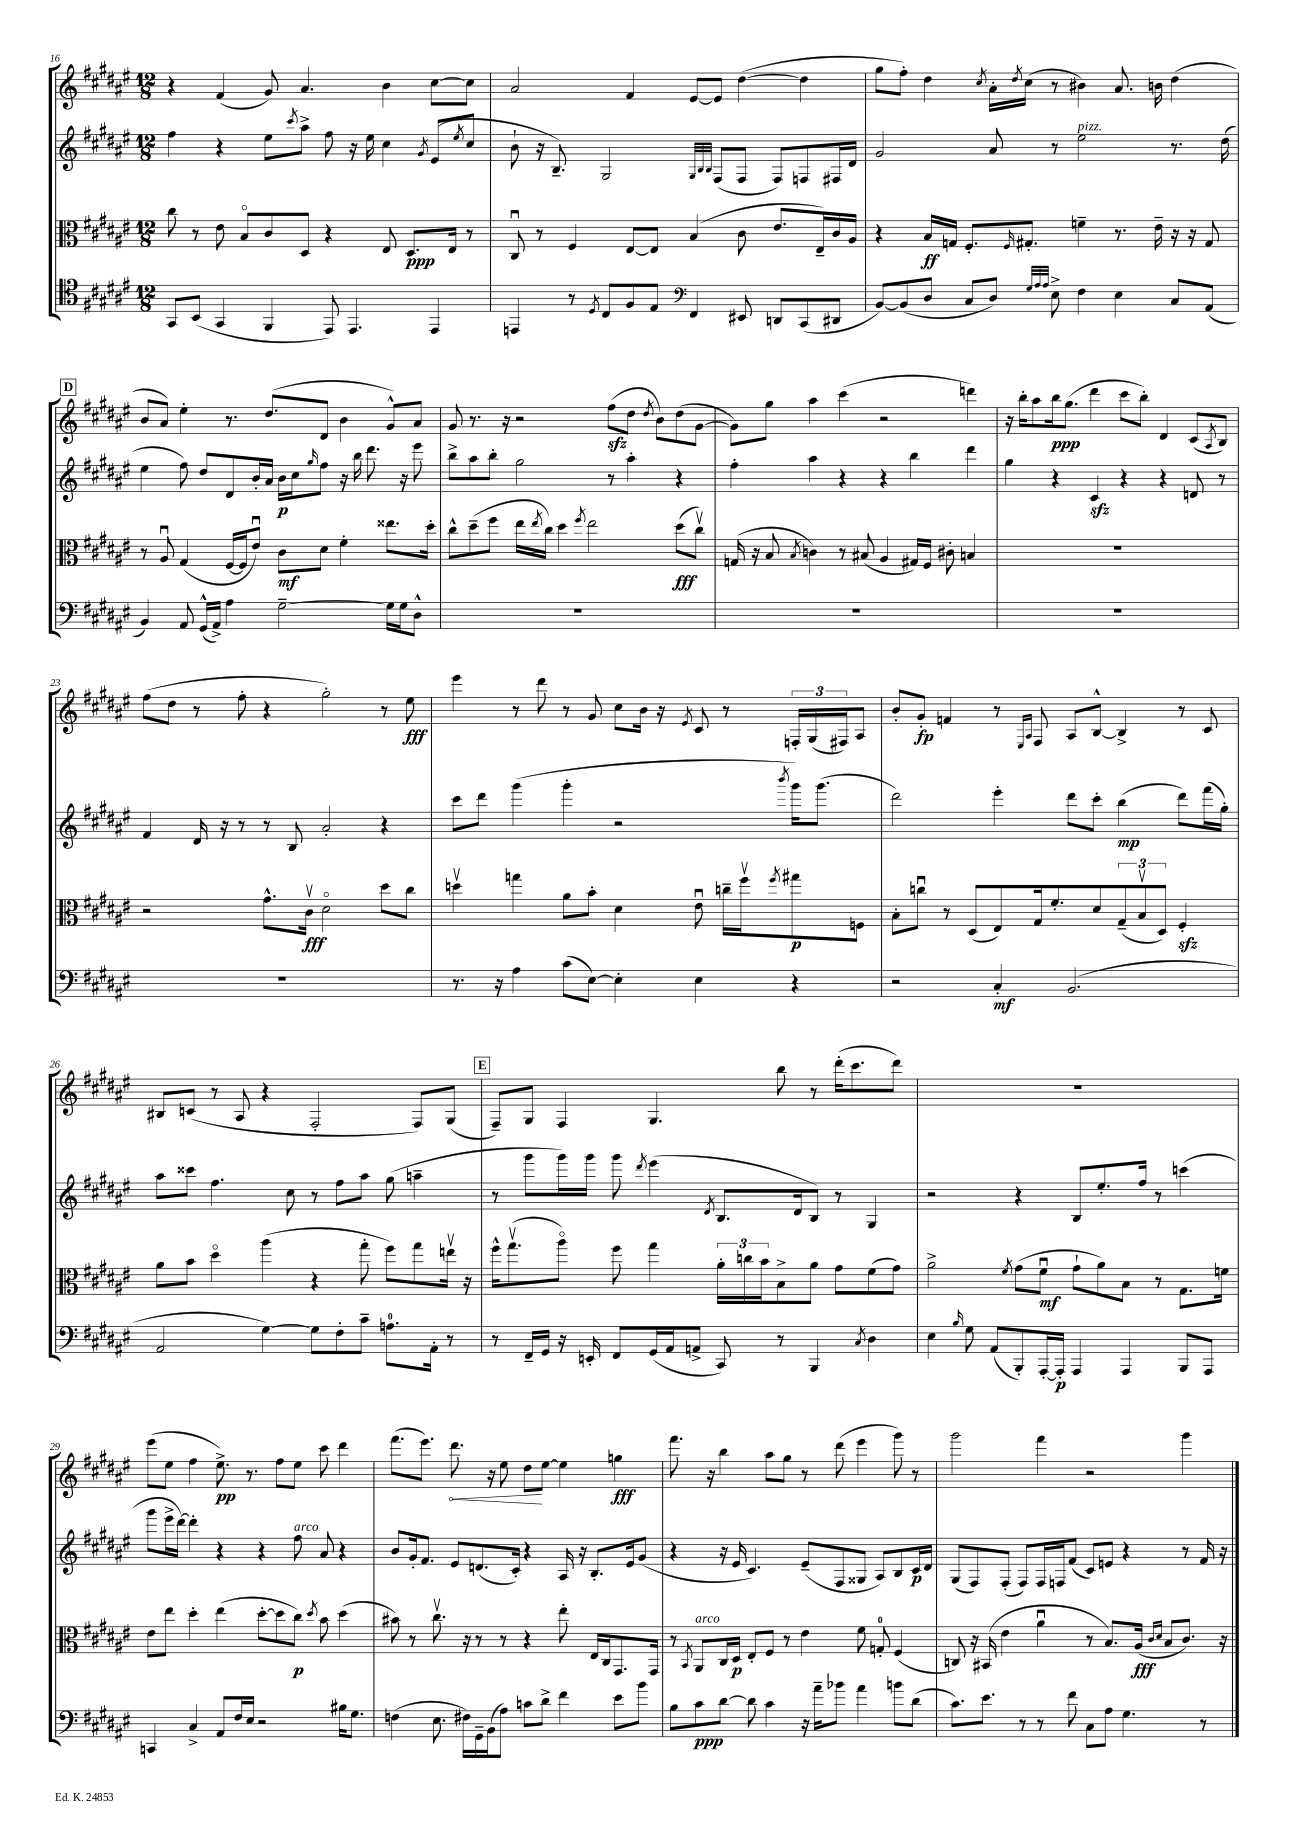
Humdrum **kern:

**kern	**kern	**kern	**kern
*staff4	*staff3	*staff2	*staff1
*clefC4	*clefC3	*clefG2	*clefG2
*k[f#c#g#d#a#e#]	*k[f#c#g#d#a#e#]	*k[f#c#g#d#a#e#]	*k[f#c#g#d#a#e#]
*M12/8	*M12/8	*M12/8	*M12/8
8GG#/L	8cc#\	4ff#\	4r
(8BB/J	8r	.	.
4GG#/	8e#\	4r	(4f#/
.	8Bo/L	.	.
4FF#/	8c#/	8ee#\L	8g#/)
.	.	8qccc#/	.
.	8D#/J	8aa#^\J	4.a#/
8EE#/)	4r	8ff#\	.
4.EE#/	.	16r	.
.	.	16ee#\	.
.	8E#/	4cc#\	4b\
.	8.D#/L	.	.
.	.	8qg#/	.
4EE#/	.	(8e#/L	[8cc#\L
.	16E#/Jk	.	.
.	.	8qee#/	.
.	8r	8cc#/J	8cc#\]J
=	=	=	=
4EE/	8C#u/	8b`\	2a#/
.	8r	16r	.
.	.	8.B~/)	.
8r	4F#/	.	.
8qD#/	.	.	.
8C#/L	.	2G#/	.
8F#/	[8E#/L	.	4f#/
8E#/J	8E#/]J	.	.
*clefF4	*	*	*
4FF#/	(4B/	.	[8e#/L
.	.	32qqG#/LLL	.
.	.	32qqB/	.
.	.	32qqB/JJJ	.
.	.	(8F#/L	8e#/]J
8EE#/	8c#\	8F#/J	([4dd#\
8DD/L	8.e#/L	8F#/L)	.
(8CC#/	.	8F/	4dd#\]
.	16E#~/L)	.	.
8DD#/J	16c#/	16F#/L	.
.	16A#/JJ	16d#/JJ	.
=	=	=	=
[8BB/L)	4r	2g#/	8gg#\L
(8BB/]	.	.	8ff#'\J)
8D#/J	16B/LL	.	4dd#\
.	16G/JJ	.	.
8C#/L	8.F#'/L	.	.
.	.	.	8qcc#/
8D#/J)	.	8a#/	16a#'\LL
.	16qqF#/	.	8qdd#/
.	8.G#'/J	.	(16cc#\JJ
32qqG#/LLL	.	.	.
32qqA#/	.	.	.
32qqA#/JJJ	.	.	.
8E#^\	.	8r	8r
4F#\	4f~\	2ee#\	4b#\)
4E#\	8.r	.	8.a#/
.	16e#~\	.	16b\
8C#/L	16r	8.r	(4dd#\
.	16r	.	.
(8AA#/J	8G#/	.	.
.	.	(16dd#\	.
=	=	=	=
4BB/)	8r	4ee#\	8b/L
.	8A#u/	.	8a#/J)
8AA#/	(4G#/	8ff#\)	4ee#'\
(16GG#^^/LL	.	8dd#/L	.
16AA#^/JJ)	.	.	.
4A#\	[16F#/LL	8d#/	8.r
.	16F#/]J	.	.
.	8e#u/J)	16b'/L	.
.	.	16a#/JJ	(8.dd#/L
[2G#~\	8c#\L	16b\LL	.
.	.	16cc#\J	.
.	.	16qqgg#/	.
.	8d#\J	8ff#\J	8d#/J
.	4f#'\	16r	4b\
.	.	16bb\	.
.	.	8.ddd#\	.
16G#\]LL	8.ee##\L	.	8g#^^/L)
16G#\J	.	16r	.
8D#^^\J	.	8eee#\	8a#/J
.	16dd#'\Jk	.	.
=	=	=	=
1.r	8cc#^^\L	8bb^\L	8g#/
.	(8dd#~\	8aa#\	8.r
.	8ff#\J	8bb'\J	.
.	.	.	16r
.	16ee#\LL	2gg#\	2r
.	8qee#/	.	.
.	16cc#\JJ)	.	.
.	4dd#\	.	.
.	8qff#/	.	.
.	2ee#\	.	.
.	.	8r	(8ff#\L
.	.	4aa#'\	8dd#\J
.	.	.	8qdd#/
.	.	.	8b\L)
.	(8dd#\L	4r	(8dd#\
.	8cc#v\J)	.	[8g#\J
=	=	=	=
1.r	(16G/	4ff#'\	8g#\]L)
.	16r	.	.
.	8B/	.	8gg#\J
.	8qB/	.	.
.	4c\)	4aa#\	4aa#\
.	8r	4r	(4ccc#\
.	(8B#/	.	.
.	4A#/	4r	2r
.	16G#/LL)	4bb\	.
.	16F#/JJ	.	.
.	8c#'\	.	.
.	4B/	4ddd#\	4ddd\)
=	=	=	=
1.r	1.r	4gg#\	16r
.	.	.	16bb'\LK
.	.	.	8aa#\
.	.	4r	16bb\k
.	.	.	(8.gg#\J
.	.	4c#/	4ddd#\
.	.	4r	8ccc#\L
.	.	.	8bb'\J)
.	.	4r	4d#/
.	.	8d/	(8c#/L
.	.	.	8qA#/
.	.	8r	8B/J)
=	=	=	=
1.r	2r	4f#/	(8ff#\L
.	.	.	8dd#\J
.	.	16d#/	8r
.	.	16r	.
.	.	8r	8ff#'\
.	8.g#^^\L	8r	4r
.	.	8B/	.
.	16c#v\Jk	.	.
.	2d#o\	2a#'/	2gg#'\)
.	8dd#\L	4r	8r
.	8cc#\J	.	8ee#\
=	=	=	=
8.r	4ddv\	8ccc#\L	4eee#\
.	.	8ddd#\J	.
16r	.	.	.
4A#\	4gg\	(4ggg#\	8r
.	.	.	8ddd#\
(8c#\L	8a#\L	4ggg#'\	8r
[8E#\J)	8b'\J	.	8g#/
4E#'\]	4d#\	2r	8cc#\L
.	.	.	16b\Jk
.	.	.	16r
.	.	.	8qe#/
4E#\	8e#u\	.	8c#/
.	16cc~\LL	.	8r
.	16ff#v\J	.	.
.	8qff#/	8qbbb/	.
4r	8gg#\	16ggg#\LK)	24F'/LL
.	.	.	(24G#/
.	.	(8.ggg#\J	.
.	.	.	24F#/J)
.	8F\J	.	8A#/J
=	=	=	=
2r	8B'\L	2ddd#\)	8b'/L
.	8ccu\J	.	8g#'/J
.	8r	.	4f/
.	(8D#/L	.	.
4C#'/	8E#/)	4eee#'\	8r
.	.	.	16qqE#/LL
.	.	.	16qqA#/JJ
.	16G#/k	.	8F#/
.	8.f#'/	.	.
(2.BB/	.	8ddd#\L	8A#/L
.	8d#/	8ccc#'\J	[8B^^/J
.	(12G#~/	(4bb\	4B^/]
.	12Bv/	.	.
.	12D#/J)	.	.
.	4F#'/	8ddd#\L)	8r
.	.	(16fff#\L	8c#/
.	.	16gg#'\JJ)	.
=	=	=	=
2AA#/	8a#\L	8aa#\L	8B#/L
.	8b\J	8ccc##\J	(8c/J
.	4dd#o\	4.ff#\	8r
.	.	.	8A#/
[4G#\)	(4aa#\	.	4r
.	.	8cc#\	.
8G#\]L	4r	8r	2F#'/
8F#'\	.	8ff#\L	.
8c#~\J	8gg#'\	8aa#\J	.
8.A\L	8ff#\L)	(8gg#\	.
.	8gg#\	4aa~\	8F#/L)
16AA#'\Jk	.	.	.
8r	16eev\Jk	.	(8G#/J
.	16r	.	.
=	=	=	=
8r	16ff#^^\LK	8r	8F#~/L)
.	(8.gg#v\	.	.
16FF#~/LL	.	8ggg#\L	8G#/J
16GG#/JJ	.	.	.
16r	8aa#o\J)	16ggg#\L)	4F#/
16EE'/	.	16ggg#\JJ	.
8FF#/L	8ff#\	8ggg#\	.
.	.	8qddd#/	.
(16GG#/L	4gg#\	(4eee#\	4.G#/
16AA#/J	.	.	.
8AA^/J	.	.	.
.	.	8qd#/	.
8CC#/)	24a#'\LL	8.B/L	.
.	24cc\	.	.
.	24b\J	.	.
8r	8B^\	.	8bb\
.	.	16d#/k	.
4BBB/	8a#\J	8B/J)	8r
.	8g#\L	8r	(16ddd#'\LK
.	.	.	8.ccc#\
8qC#/	.	.	.
4D#\	(8f#\	4G#/	.
.	8g#\J)	.	8ddd#\J)
=	=	=	=
4E#\	2a#^\	2r	1.r
16qqB/	.	.	.
8G#\	.	.	.
(8AA#/L	.	.	.
.	8qf#/	.	.
8BBB'/)	(8g#\L	4r	.
[16AAA#'/L	8f#u\J	.	.
16AAA#'/]JJ	.	.	.
4AAA#/	8g#`\L	8B/L	.
.	8a#\)	8.ee#'/	.
4AAA#/	8B\J	.	.
.	.	16ff#/Jk	.
.	8r	8r	.
8BBB/L	8.G#\L	(4ccc\	.
8AAA#/J	.	.	.
.	16f\Jk	.	.
=	=	=	=
4CC/	8e#\L	8ggg#\L	(8eee#\L
.	8ee#\J	16eee#^\L	8ee#\J
.	.	[16ddd#\JJ)	.
4C#^/	4dd#'\	4ddd#'\]	4ff#\
8AA#/L	(4ee#\	4r	8.ee#^\)
16F#/L	.	.	.
16E#/JJ	.	.	8.r
2r	[8dd#'\L	4r	.
.	8dd#\]	.	8ff#\L
.	8cc#\J)	8ff#\	8ee#\J
.	8qdd#/	.	.
.	8b\	8a#/	8ccc#\
16B#\LK	(4dd#\	4r	4ddd#\
8.G#\J	.	.	.
=	=	=	=
(4F\	8b#\)	8b/L	(8.fff#\L
.	8r	16g#'/k	.
.	.	8.f#/J	8.eee#\J)
8.E#\	8.cc#v\	.	.
.	.	8e#/L	8.ddd#\
16F#\LL)	16r	.	.
16GG#~\	8r	(8.d/	.
(16BB\J	.	.	16r
8A#\J)	8r	.	8ee#\
.	.	16c#'/Jk)	.
8c\L	4r	4r	8dd#\L
8d#^\J	.	.	[8ee#\J
4f#\	8ee#'\	16A#/	4ee#\]
.	.	16r	.
.	16E#/LL	8.B'/L	.
.	16C#/J	.	.
8e#\L	8.GG#/	.	4gg\
.	.	16e#/k	.
8b\J	.	(8g#/J	.
.	16GG#/Jk	.	.
=	=	=	=
8B\L	8r	4r	8.fff#\
.	8qBB/	.	.
8c#\	8AA#/L	.	.
.	.	.	16r
[8d#\J	16C#/L	16r	4bb\
.	16D#/JJ	16e#/	.
8d#\]	8E#'/L	4.c#/)	.
4c#\	8F#/J	.	8aa#\L
.	8r	.	8gg#\J
16r	4e#\	(8e#~/L	8r
16a#~\LK	.	.	.
8b-\J	.	8F#/	(8ddd#\
4a#\	8f#\	8G##/J	4eee#\
.	8G'/	8A#/L)	.
8b\L	(4F#/	8B/	8ggg#\)
(8d#\J	.	16c#/L	8r
.	.	16d#/JJ	.
=	=	=	=
8.c#\L)	8C/)	(8G#/L	2ggg#\
.	16r	8F#/)	.
8.e#\J	(16BB#/	.	.
.	4e#\	(8F#'/J	.
8r	.	8F#/L)	.
8r	4a#u\	16F#/L	4fff#\
.	.	16F/J	.
8f#\	.	(8f#/J	.
8C#\L	8r	8c#/L)	2r
8A#\J	8.B/L)	8e/J	.
4.G#\	.	4r	.
.	(16A#/Jk	.	.
.	16qqc#/LL	.	.
.	16qqd#/JJ	.	.
.	8B/L	.	.
.	8.c#/J)	8r	4ggg#\
8r	.	16f#/	.
.	16r	16r	.
==	==	==	==
*-	*-	*-	*-
